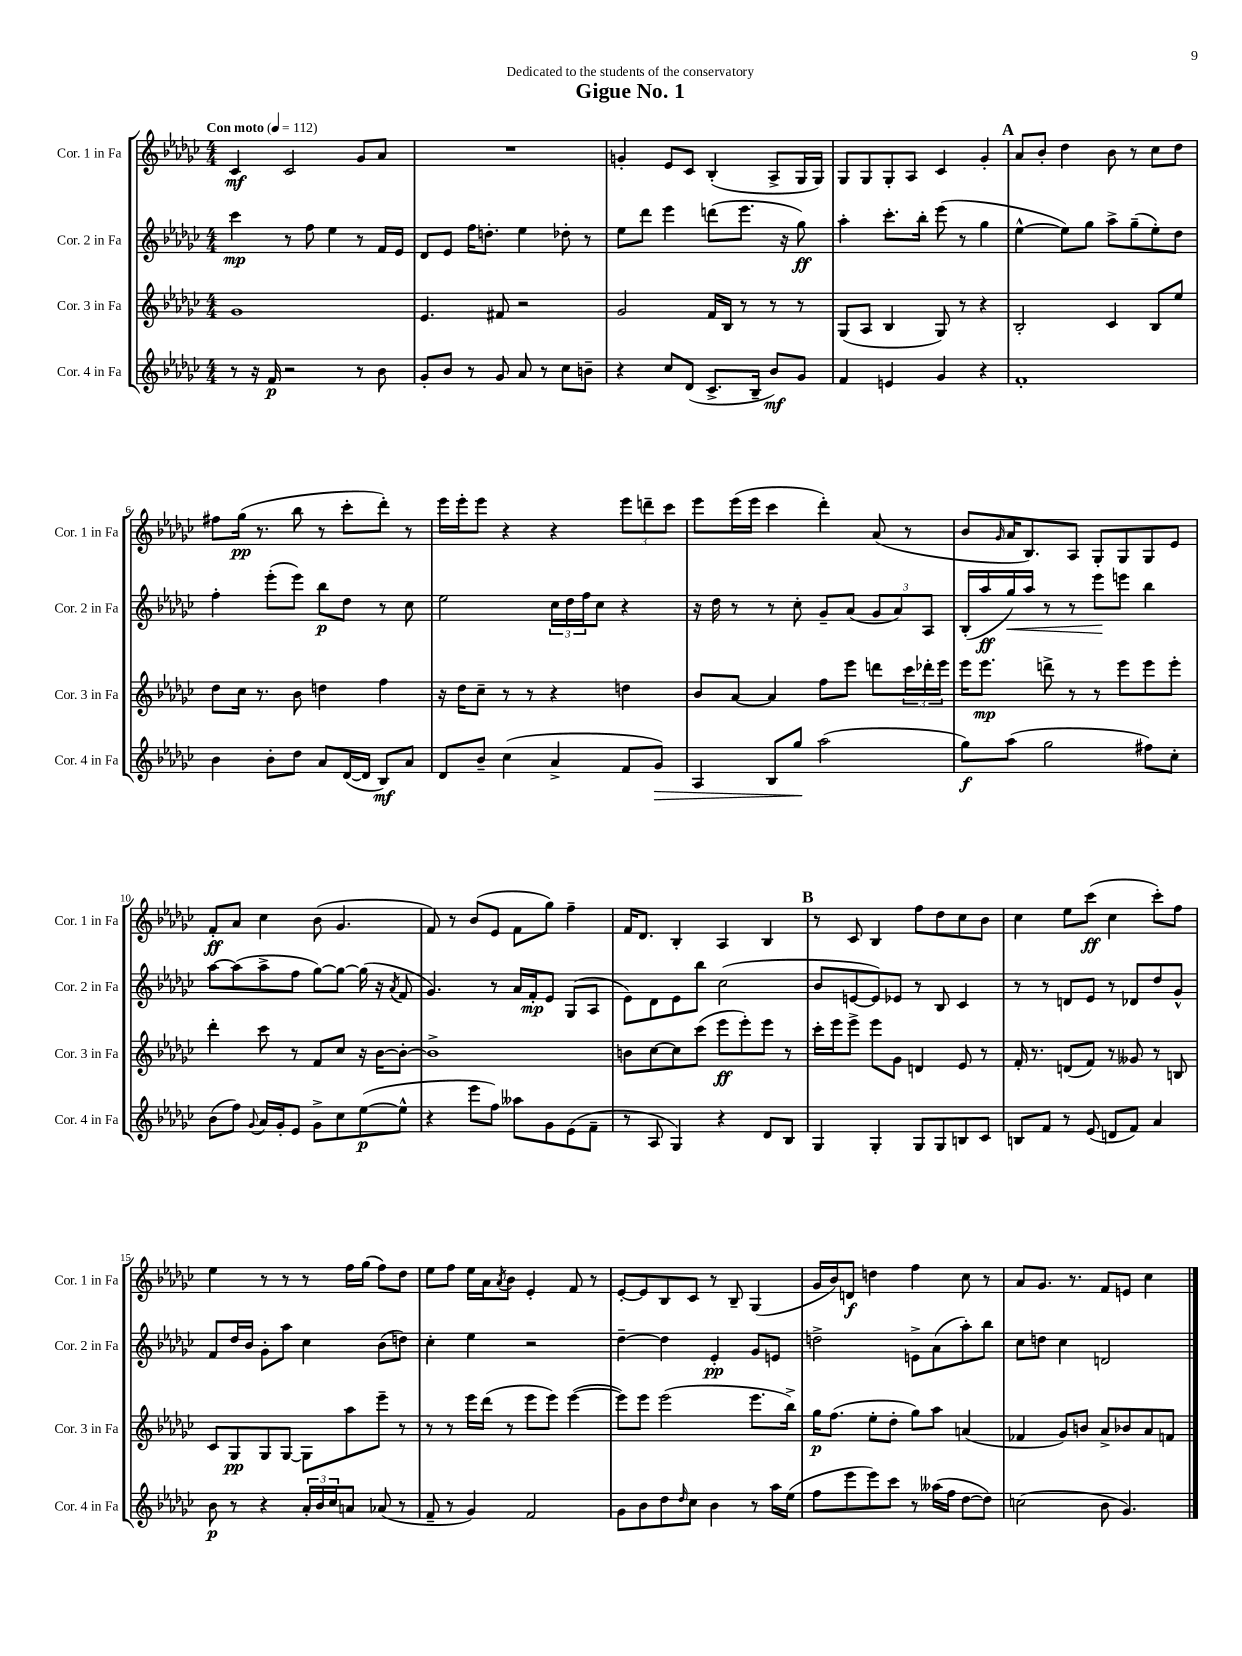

**kern	**dynam	**kern	**dynam	**kern	**dynam	**kern	**dynam
*part4	*part4	*part3	*part3	*part2	*part2	*part1	*part1
*staff4	*staff4	*staff3	*staff3	*staff2	*staff2	*staff1	*staff1
*I"Cor. 4 in Fa	*	*I"Cor. 3 in Fa	*	*I"Cor. 2 in Fa	*	*I"Cor. 1 in Fa	*
*I'Cor. 4 in Fa	*	*I'Cor. 3 in Fa	*	*I'Cor. 2 in Fa	*	*I'Cor. 1 in Fa	*
*clefG2	*	*clefG2	*	*clefG2	*	*clefG2	*
*k[b-e-a-d-g-c-]	*	*k[b-e-a-d-g-c-]	*	*k[b-e-a-d-g-c-]	*	*k[b-e-a-d-g-c-]	*
*M4/4	*	*M4/4	*	*M4/4	*	*M4/4	*
*MM112	*	*MM112	*	*MM112	*	*MM112	*
=1	=1	=1	=1	=1	=1	=1	=1
!	!	!	!	!	!	!LO:TX:a:B:t=Con moto	!
8r	.	1g-	.	4ccc-\	mp	4c-/	mf
16r	.	.	.	.	.	.	.
16f/	p	.	.	.	.	.	.
2r	.	.	.	8r	.	2c-/	.
.	.	.	.	8ff\	.	.	.
.	.	.	.	4ee-\	.	.	.
8r	.	.	.	8r	.	8g-/L	.
8b-\	.	.	.	16f/LL	.	8a-/J	.
.	.	.	.	16e-/JJ	.	.	.
=2	=2	=2	=2	=2	=2	=2	=2
8g-'/L	.	4.e-/	.	8d-/L	.	1r	.
8b-/J	.	.	.	8e-/J	.	.	.
8r	.	.	.	16ff\KL	.	.	.
.	.	.	.	8.ddn'\J	.	.	.
8g-/	.	8f#X/	.	.	.	.	.
8a-/	.	2r	.	4ee-\	.	.	.
8r	.	.	.	.	.	.	.
8cc-\L	.	.	.	8dd-X'\	.	.	.
8bn~\J	.	.	.	8r	.	.	.
=3	=3	=3	=3	=3	=3	=3	=3
4r	.	2g-/	.	8ee-\L	.	4gn'/	.
.	.	.	.	8ddd-\J	.	.	.
8cc-/L	.	.	.	4eee-\	.	8e-/L	.
(8d-/J	.	.	.	.	.	8c-/J	.
8.c-^/L	.	16f/LL	.	(8dddn\L	.	(4B-'/	.
.	.	16B-/JJ	.	.	.	.	.
.	.	8r	.	8.eee-\J	.	.	.
16B-~/Jk	.	.	.	.	.	.	.
8b-/L)	mf	8r	.	.	.	8A-^/L	.
.	.	.	.	16r	.	.	.
8g-/J	.	8r	.	8gg-\)	ff	16G-/L	.
.	.	.	.	.	.	16G-/JJ)	.
=4	=4	=4	=4	=4	=4	=4	=4
4f/	.	(8G-/L	.	4aa-'\	.	8G-/L	.
.	.	8A-/J	.	.	.	8G-/	.
4en/	.	4B-/	.	8.ccc-'\L	.	8G-'/	.
.	.	.	.	.	.	8A-/J	.
.	.	.	.	16bb-'\Jk	.	.	.
4g-/	.	8G-/)	.	(8eee-\	.	4c-/	.
.	.	8r	.	8r	.	.	.
4r	.	4r	.	4gg-\	.	4g-'/	.
!!LO:REH:place=s1:t=A
=5	=5	=5	=5	=5	=5	=5	=5
1f'	.	2B-'/	.	[4ee-^^\	.	8a-/L	.
.	.	.	.	.	.	8b-'/J	.
.	.	.	.	8ee-\L])	.	4dd-\	.
.	.	.	.	8gg-\J	.	.	.
.	.	4c-/	.	8aa-^\L	.	8b-\	.
.	.	.	.	(8gg-~\	.	8r	.
.	.	8B-/L	.	8ee-'\)	.	8cc-\L	.
.	.	8ee-/J	.	8dd-\J	.	8dd-\J	.
!!LO:LB:g=z
=6	=6	=6	=6	=6	=6	=6	=6
4b-\	.	8dd-\L	.	4ff'\	.	8ff#X\L	.
.	.	16cc-\Jk	.	.	.	(16gg-\Jk	pp
.	.	8.r	.	.	.	8.r	.
8b-'\L	.	.	.	(8eee-'\L	.	.	.
8dd-\J	.	8b-\	.	8eee-\J)	.	8bb-\	.
8a-/L	.	4ddn\	.	8bb-\L	p	8r	.
([16d-/L	.	.	.	8dd-\J	.	8ccc-'\L	.
16d-/JJ]	.	.	.	.	.	.	.
8B-/L)	mf	4ff\	.	8r	.	8ddd-'\J)	.
8a-/J	.	.	.	8cc-\	.	8r	.
=7	=7	=7	=7	=7	=7	=7	=7
8d-/L	.	16r	.	2ee-\	.	16eee-\LL	.
.	.	16dd-\KL	.	.	.	16eee-'\J	.
8b-~/J	.	8cc-~\J	.	.	.	8eee-\J	.
(4cc-\	.	8r	.	.	.	4r	.
.	.	8r	.	.	.	.	.
4a-^/	.	4r	.	24cc-\LL	.	4r	.
.	.	.	.	24dd-\	.	.	.
.	.	.	.	24ff\J	.	.	.
.	.	.	.	8cc-\J	.	.	.
8f/L	.	4ddn\	.	4r	.	12eee-\L	.
.	.	.	.	.	.	12dddn~\	.
!	!LO:HP:b	!	!	!	!	!	!
8g-/J)	>	.	.	.	.	.	.
.	.	.	.	.	.	12ccc-\J	.
=8	=8	=8	=8	=8	=8	=8	=8
4A-/	.	8b-/L	.	16r	.	8eee-\L	.
.	.	.	.	16dd-\	.	.	.
.	.	[8a-/J	.	8r	.	(16eee-\L	.
.	.	.	.	.	.	16eee-\JJ	.
8B-/L	.	4a-/]	.	8r	.	4ccc-\	.
8gg-/J	.	.	.	8cc-'\	.	.	.
(2aa-\	]	8ff\L	.	8g-~/L	.	4ddd-'\)	.
.	.	8eee-\J	.	(8a-/J	.	.	.
.	.	8dddn\L	.	12g-/L	.	(8a-/	.
.	.	.	.	12a-/)	.	.	.
.	.	24ccc-\L	.	.	.	8r	.
.	.	24ddd-X'\	.	12A-/J	.	.	.
.	.	24eee-\JJ	.	.	.	.	.
=9	=9	=9	=9	=9	=9	=9	=9
8gg-\L)	f	16eee-\KL	.	(16B-'/LL	.	8b-/L	.
.	.	8.eee-\J	mp	16aa-/	ff	.	.
.	.	.	.	.	.	16qqg-/	.
!	!	!	!	!	!LO:HP:b	!	!
(8aa-\J	.	.	.	16gg-/)	<	16a-/K	.
.	.	.	.	16aa-/JJ	.	8.B-/)	.
2gg-\	.	8dddn^\	.	8r	.	.	.
.	.	8r	.	8r	.	8A-/J	.
.	.	8r	.	8eee-\L	.	8G-'/L	.
.	.	8eee-\L	.	8eeen\J	[	8G-/	.
8ff#X\L)	.	8eee-\	.	4bb-\	.	8G-/	.
8cc-'\J	.	8eee-'\J	.	.	.	8e-/J	.
!!LO:LB:g=z
=10	=10	=10	=10	=10	=10	=10	=10
(8b-\L	.	4ddd-'\	.	[8aa-\L	.	8f'/L	ff
8ff\J)	.	.	.	(8aa-\]	.	8a-/J	.
8qqg-/	.	.	.	.	.	.	.
16a-/LL	.	8ccc-\	.	8aa-^\	.	4cc-\	.
16g-'/J	.	.	.	.	.	.	.
8e-/J	.	8r	.	8ff\J	.	.	.
8g-^\L	.	8f/L	.	[8gg-\L)	.	(8b-\	.
8cc-\	.	8cc-/J	.	8gg-\J_	.	4.g-/	.
([8ee-\	p	16r	.	(16gg-\]	.	.	.
.	.	[16b-\KL	.	16r	.	.	.
.	.	.	.	8qa-/	.	.	.
8ee-^^\J]	.	8b-'\J_	.	8f/	.	.	.
=11	=11	=11	=11	=11	=11	=11	=11
4r	.	1b-^]	.	4.g-/)	.	8f/)	.
.	.	.	.	.	.	8r	.
8eee-\L	.	.	.	.	.	(8b-/L	.
8ff\J)	.	.	.	8r	.	8e-/J	.
8aa--X\L	.	.	.	16a-/LL	.	8f\L	.
.	.	.	.	16f'/J	mp	.	.
8g-\	.	.	.	8e-/J	.	8gg-\J)	.
(8e-\	.	.	.	(8G-/L	.	4ff~\	.
8f~\J	.	.	.	8A-/J	.	.	.
=12	=12	=12	=12	=12	=12	=12	=12
8r	.	8bn\L	.	8e-\L)	.	16f/KL	.
.	.	.	.	.	.	8.d-/J	.
8A-/	.	[8cc-\	.	8d-\	.	.	.
4G-/)	.	8cc-\]	.	8e-\	.	4B-'/	.
.	.	(8ccc-\J	.	8bb-\J	.	.	.
4r	.	8eee-\L	ff	(2cc-\	.	4A-/	.
.	.	8eee-'\)	.	.	.	.	.
8d-/L	.	8eee-\J	.	.	.	4B-/	.
8B-/J	.	8r	.	.	.	.	.
!!LO:REH:place=s1:t=B
=13	=13	=13	=13	=13	=13	=13	=13
4G-/	.	16ccc-'\LL	.	8b-/L	.	8r	.
.	.	16eee-\J	.	.	.	.	.
.	.	8eee-^\J	.	[8en/	.	8c-/	.
4G-'/	.	8eee-\L	.	8e/])	.	4B-/	.
.	.	8g-\J	.	8e-X/J	.	.	.
8G-/L	.	4dn/	.	8r	.	8ff\L	.
8G-/	.	.	.	8B-/	.	8dd-\	.
8Bn/	.	8e-/	.	4c-/	.	8cc-\	.
8c-/J	.	8r	.	.	.	8b-\J	.
=14	=14	=14	=14	=14	=14	=14	=14
8Bn/L	.	16f'/	.	8r	.	4cc-\	.
.	.	8.r	.	.	.	.	.
8f/J	.	.	.	8r	.	.	.
8r	.	(8dn/L	.	8dn/L	.	8ee-\L	.
(8e-/	.	8f/J)	.	8e-/J	.	(8ccc-\J	ff
8dn/L	.	8r	.	8r	.	4cc-\	.
8f/J)	.	8g--X/	.	8d-X/L	.	.	.
4a-/	.	8r	.	8dd-/	.	8ccc-'\L)	.
.	.	8Bn/	.	8g-^^/J	.	8ff\J	.
!!LO:LB:g=z
=15	=15	=15	=15	=15	=15	=15	=15
8b-\	p	8c-/L	.	8f/L	.	4ee-\	.
8r	.	8G-/	pp	16dd-/L	.	.	.
.	.	.	.	16b-/JJ	.	.	.
4r	.	8G-/	.	8g-'\L	.	8r	.
.	.	[8G-/J	.	8aa-\J	.	8r	.
24a-'/LL	.	8G-\L]	.	4cc-\	.	8r	.
24b-/	.	.	.	.	.	.	.
24cc-/J	.	.	.	.	.	.	.
8an/J	.	8aa-\	.	.	.	16ff\LL	.
.	.	.	.	.	.	(16gg-\JJ	.
(8a-X/	.	8eee-~\J	.	(8b-\L	.	8ff\L)	.
8r	.	8r	.	8ddn\J)	.	8dd-\J	.
=16	=16	=16	=16	=16	=16	=16	=16
8f~/	.	8r	.	4cc-'\	.	8ee-\L	.
8r	.	8r	.	.	.	8ff\J	.
4g-/)	.	16eee-\LL	.	4ee-\	.	16ee-\LL	.
.	.	(16ddd-\JJ	.	.	.	16a-\J	.
.	.	.	.	.	.	8qa-/	.
.	.	8r	.	.	.	8b-\J	.
2f/	.	8eee-\L	.	2r	.	4e-'/	.
.	.	8eee-\J)	.	.	.	.	.
.	.	([4eee-\	.	.	.	8f/	.
.	.	.	.	.	.	8r	.
=17	=17	=17	=17	=17	=17	=17	=17
8g-\L	.	8eee-\L])	.	[4dd-~\	.	[8e-'/L	.
8b-\	.	8eee-\J	.	.	.	8e-/]	.
8dd-\	.	(2eee-\	.	4dd-\]	.	8B-/	.
16qqdd-/	.	.	.	.	.	.	.
8cc-\J	.	.	.	.	.	8c-/J	.
4b-\	.	.	.	4e-'/	pp	8r	.
.	.	.	.	.	.	8B-~/	.
8r	.	8.eee-\L	.	8g-/L	.	(4G-/	.
16aa-\LL	.	.	.	8en/J	.	.	.
(16ee-\JJ	.	16bb-^\Jk)	.	.	.	.	.
=18	=18	=18	=18	=18	=18	=18	=18
8ff\L	.	16gg-\KL	p	2ddn^\	.	16g-/LL	.
.	.	(8.ff\J	.	.	.	16b-/J)	.
8eee-\	.	.	.	.	.	8dn/J	f
8eee-\)	.	8ee-'\L	.	.	.	4ddn\	.
8ccc-\J	.	8dd-'\J	.	.	.	.	.
8r	.	8gg-\L)	.	8en^\L	.	4ff\	.
(16aa--X\LL	.	8aa-\J	.	(8a-\	.	.	.
16ff\JJ	.	.	.	.	.	.	.
[8dd-\L	.	(4an/	.	8aa-'\)	.	8cc-\	.
8dd-\J])	.	.	.	8bb-\J	.	8r	.
=19	=19	=19	=19	=19	=19	=19	=19
(2ccn\	.	4f-X/	.	8cc-\L	.	8a-/L	.
.	.	.	.	8ddn\J	.	8.g-/J	.
.	.	8g-/L)	.	4cc-\	.	.	.
.	.	.	.	.	.	8.r	.
.	.	8bn/J	.	.	.	.	.
8b-\	.	8a-^/L	.	2dn/	.	8f/L	.
4.g-/)	.	8b-X/	.	.	.	8en/J	.
.	.	8a-/	.	.	.	4cc-\	.
.	.	8fn/J	.	.	.	.	.
==	==	==	==	==	==	==	==
*-	*-	*-	*-	*-	*-	*-	*-
